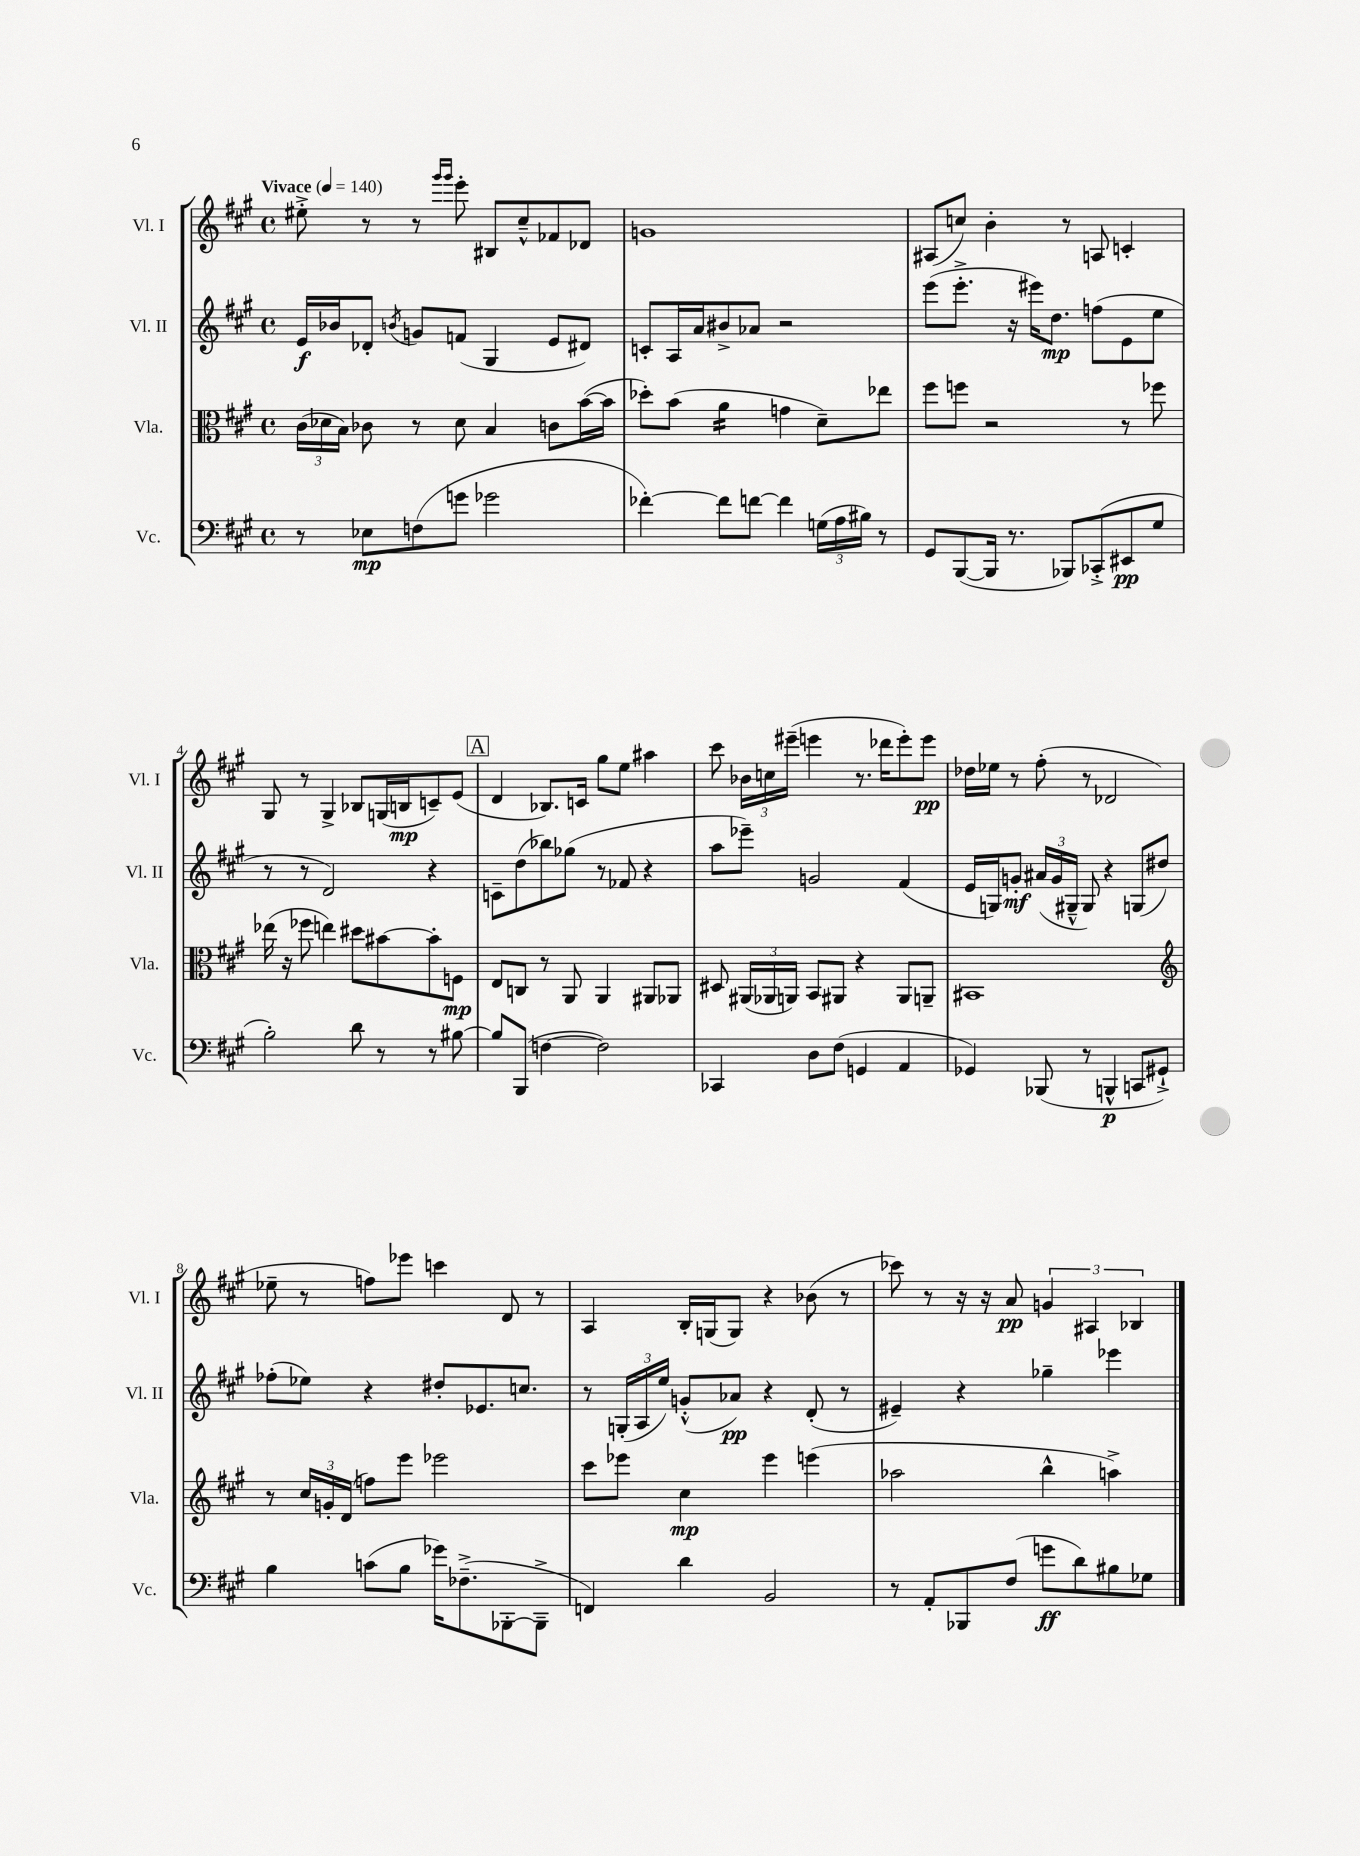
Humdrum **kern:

**kern	**kern	**kern	**kern
*staff4	*staff3	*staff2	*staff1
*clefF4	*clefC3	*clefG2	*clefG2
*k[f#c#g#]	*k[f#c#g#]	*k[f#c#g#]	*k[f#c#g#]
*M4/4	*M4/4	*M4/4	*M4/4
*met(c)	*met(c)	*met(c)	*met(c)
*MM140	*MM140	*MM140	*MM140
8r	(24c#	16e	8ee#'^
.	24d-	.	.
.	.	16b-	.
.	24B)	.	.
8E-	8c-	8d-'	8r
.	.	8qb	.
(8F	8r	8g	8r
.	.	.	16qqggg#
.	.	.	16qqggg#
8g	8d-	(8f	8eee'
2g-	4B	4G#	8B#
.	.	.	8cc#~^^
.	8c	8e	8f-
.	([16b	8d#)	8d-
.	16b]	.	.
=	=	=	=
[4f-')	8dd-')	8c'	1g
.	(8b	16A	.
.	.	16a	.
8f-]	4a	8b#^	.
[8f	.	8a-	.
4f]	4g	2r	.
(24G	8d~)	.	.
24A	.	.	.
24B#)	.	.	.
8r	8ee-	.	.
=	=	=	=
8GG#	8ff#	(8eee	(8A#
([8BBB	8ff	8.eee'^	8cc)
16BBB]	2r	.	4b'
8.r	.	16r	.
.	.	16eee#)	.
.	.	8.dd	.
8BBB-)	.	.	8r
(8CC-'^	.	(8ff	8A
8EE#	8r	8e	4c'
8G#	8ff-	8ee	.
=	=	=	=
2B')	(16ee-	8r	8G#
.	16r	.	.
.	8ff-	8r	8r
.	4ee)	2d)	4G#^
8d	8dd#	.	8B-
8r	[8b#	.	(16G
.	.	.	16B
8r	8b#']	4r	8c~)
[8B#	8F	.	(8e
=	=	=	=
8B#]	8E	8c~	4d
(8BBB	8C	(8dd	.
[4F	8r	8bb-)	8.B-)
.	8AA	(8gg-	.
.	.	.	16c
2F])	4AA	8r	8gg#
.	.	8f-	8ee
.	8AA#	4r	4aa#
.	8AA-	.	.
=	=	=	=
4CC-	8D#	8aa	8ccc#
.	(24AA#	8eee-~)	24b-
.	24AA-	.	24cc
.	24AA)	.	(24eee#~
8D	8BB	2g	4eee
(8F#	8AA#	.	.
4GG	4r	.	8.r
.	.	.	16ddd-
4AA	8AA#	(4f#	8eee')
.	8AA~	.	8eee
=	=	=	=
4GG-)	1BB#	16e	16dd-
.	.	16G)	16ee-
.	.	8g'	8r
(8BBB-	.	(24a#	(8ff#'
.	.	24g	.
.	.	24G#~^^	.
8r	.	8G#)	8r
4BBB^^	.	4r	2d-
8CC	.	(8G	.
8GG#`^)	.	8dd#)	.
=	=	=	=
*	*clefG2	*	*
4B	8r	(8ff-'	8ee-~
.	24cc#	8ee-)	8r
.	24g'	.	.
.	(24d	.	.
(8c	8ff)	4r	8ff)
8B	8eee	.	8eee-
16g-)	2eee-	8dd#'	4ccc
(8.F-~^	.	.	.
.	.	8.e-	.
[8BBB-'	.	.	8d
.	.	8.cc	.
8BBB-~^]	.	.	8r
=	=	=	=
4FF)	8ccc#	8r	4A
.	8eee-	(24G'	.
.	.	24A	.
.	.	24ee)	.
4d	4cc#	(8g'^^	16B'
.	.	.	(16G
.	.	8a-)	8G)
2BB	4eee-	4r	4r
.	(4eee	(8d'	(8b-
.	.	8r	8r
=	=	=	=
8r	2aa-	4e#~)	8ccc-)
8AA'	.	.	8r
8BBB-	.	4r	16r
.	.	.	16r
(8F#	.	.	8a
8g	4bb^^	4gg-~	6g
8d)	.	.	.
.	.	.	6A#
8B#	4aa^)	4eee-	.
.	.	.	6B-
8G-	.	.	.
==	==	==	==
*-	*-	*-	*-
